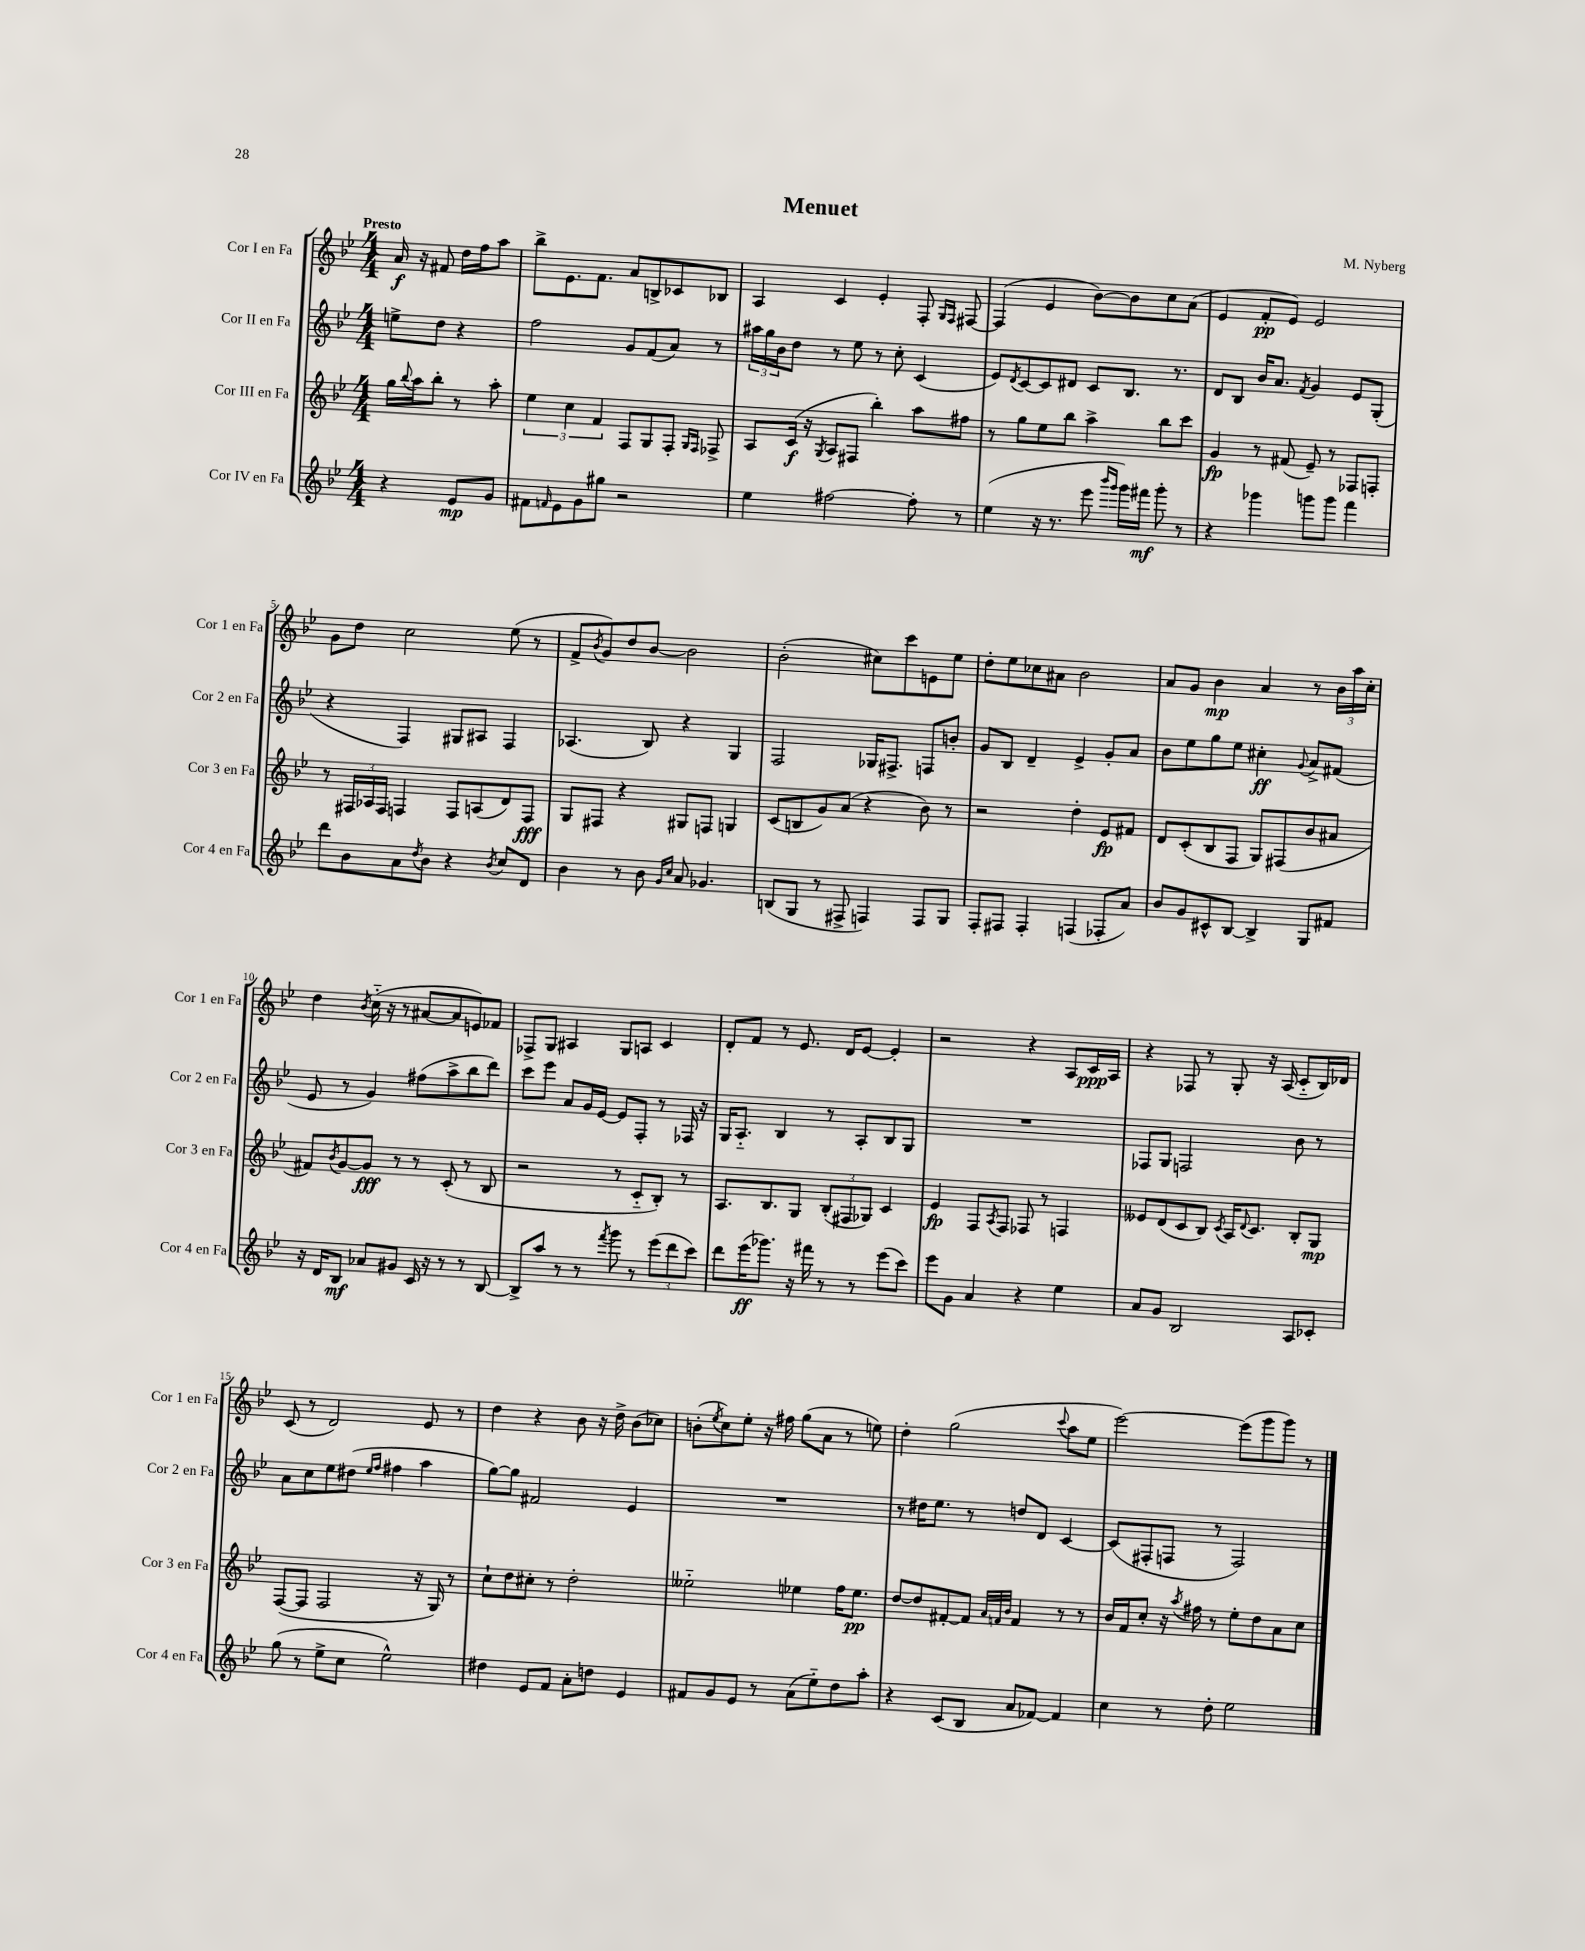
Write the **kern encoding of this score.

**kern	**kern	**kern	**kern
*staff4	*staff3	*staff2	*staff1
*clefG2	*clefG2	*clefG2	*clefG2
*k[b-e-]	*k[b-e-]	*k[b-e-]	*k[b-e-]
*M4/4	*M4/4	*M4/4	*M4/4
4r	16gg\LL	8ee^\L	16a/
.	8qqbb-/	.	.
.	16aa\J	.	16r
.	8bb-'\J	8dd\J	8f#/
8e-/L	8r	4r	16dd\LL
.	.	.	16ff\J
8g/J	8aa'\	.	8aa\J
=	=	=	=
8f#\L	6ee-\	2ff\	8bb-^\L
16qqf/	.	.	.
8e-\	.	.	8.e-\
.	6cc\	.	.
8g\	.	.	.
.	.	.	8.f\J
.	6f/	.	.
8gg#\J	.	.	.
2r	8F/L	8g/L	8a/L
.	8G/	(8f/	8B^/
.	8F'/J	8a/J)	8c-/
.	16qqG/LL	.	.
.	16qqF/JJ	.	.
.	8F-^/	8r	8B-/J
=	=	=	=
4ee-\	8A/L	24aa#\LL	4A/
.	.	24gg\	.
.	.	24b-\J	.
.	(16c/Jk	8dd\J	.
.	16r	.	.
.	8qG/	.	.
[2ff#\	8A/L	8r	4c/
.	8F#/J	8ee-\	.
.	4bb-'\)	8r	4e-'/
.	.	8cc'\	.
8ff#'\]	8aa\L	(4c/	8F'/
.	.	.	16qqG/LL
.	.	.	16qqF/JJ
8r	8ff#\J	.	[8F#/
=	=	=	=
(4ee-\	8r	8e-/L)	(4F#/]
.	.	8qd/	.
.	8gg\L	[8c/	.
16r	8ee-\	8c/]	4e-/
8.r	.	.	.
.	8bb-\J	8d#/J	.
8eee-\	4aa^\	8c/L	[8b-\L)
16qqbbb-/LL	.	.	.
16qqggg/JJ	.	.	.
16ggg\LL)	.	8.B-/J	8b-\]
16fff#\JJ	.	.	.
8ggg'\	8bb-\L	.	8cc\
.	.	8.r	.
8r	8ccc\J	.	(8a\J
=	=	=	=
4r	4g/	8d/L	4e-/
.	.	8B-/J	.
4ggg-\	8r	16b-/LK	8f'/L
.	.	8.a/J	.
.	(8f#/	.	8e-/J)
.	.	8qf/	.
8ggg\L	8e-~/)	4g/	2e-/
8ggg\J	8r	.	.
4fff\	8F-/L	8e-/L	.
.	8F'/J	(8G'/J	.
=	=	=	=
8ddd\L	8r	4r	8g\L
8b-\	24F#/LL	.	8dd\J
.	24A-/	.	.
.	24F#/JJ	.	.
8a\	4F/	4F/)	2cc\
8qdd/	.	.	.
8b-\J	.	.	.
4r	8F/L	8G#/L	.
.	(8A/	8A#/J	.
8qb-/	.	.	.
8cc/L	8d/)	4F/	(8ee-\
8d/J	8F/J	.	8r
=	=	=	=
4b-\	8G/L	(4.A-/	8f^/L
.	.	.	8qb-/
.	8F#/J	.	8g/)
8r	4r	.	8dd/
8b-\	.	8B-/)	[8b-/J
16qqg/LL	.	.	.
16qqcc/JJ	.	.	.
8a/	8G#/L	4r	2b-\]
4.g-/	8F/J	.	.
.	4G/	4G/	.
=	=	=	=
(8B/L	(8c/L	2F/	(2b-'\
8G/J	8B/	.	.
8r	8g/)	.	.
8F#^/	(8a/J	.	.
4F/)	4r	16G-/LK	8cc#\L)
.	.	8.F#^/J	.
.	.	.	8ccc\
8F/L	8b-\)	8F/L	8e\
8G/J	8r	8b'/J	8ee-\J
=	=	=	=
8F'/L	2r	8g/L	8dd'\L
8F#/J	.	8B-/J	8ee-\
4F#'/	.	4d~/	8cc-\
.	.	.	8a#\J
(4F/	4dd'\	4e-^/	2b-\
8F-'/L	8e-/L	8g'/L	.
8a/J)	8f#/J	8a/J	.
=	=	=	=
8b-/L	8d/L	8b-\L	8a/L
8g/	(8c'/	8ee-\	8g/J
8c#^^/	8B-/	8gg\	4b-\
[8B-/J	8F/J	8ee-\J	.
4B-^/]	8G/L)	4cc#'\	4a/
.	(8F#/	.	.
.	.	8qqg/	.
8G/L	8b-/	8a^/L	8r
8f#/J	8a#/J	(8f#/J	24b-\LL
.	.	.	24aa\
.	.	.	24cc'\JJ
=	=	=	=
16r	8f#/L)	8e-/	4dd\
16d/LK	.	.	.
.	8qb-/	.	.
8B-/J	[8g/	8r	.
.	.	.	8qb-/
8a-/L	8g/]J	4g/)	(16cc'~\
.	.	.	16r
8g#/J	8r	.	8r
16c/	8r	(8ff#\L	[8a#/L
16r	.	.	.
8r	(8c'/	8aa^\	8a#/]
8r	8r	8bb-\	8e/)
[8B-/	8B-/	8ddd\J)	8f-/J
=	=	=	=
8B-^/]L	2r	8ccc\L	8F-^/L
8aa/J	.	8eee-\J	8G/J
8r	.	8a/L	4A#/
8r	.	16g/L	.
.	.	[16e-/JJ	.
8qfff/	.	.	.
8ggg\	8r	8e-/]L	8G/L
8r	8c'~/L	8F'/J	8A/J
(12eee-\L	8B-'/J)	8r	4c/
12ddd\	.	.	.
.	8r	16F-/	.
12ccc\J)	.	.	.
.	.	16r	.
=	=	=	=
8ddd\L	8.A/L	16G/LK	8d'/L
.	.	8.A'~/J	.
(16eee-\K	.	.	8f/J
8.ggg-\J)	8.B-/	.	.
.	.	4B-/	8r
16r	8G/J	.	8.e-/
16fff#\	.	.	.
8r	(12B-'/L	8r	.
.	.	.	16d/LK
.	12F#/	.	.
8r	.	8A'/L	[8e-/J
.	12G-/J)	.	.
(8eee-\L	4c/	8B-/	4e-'/]
8ccc\J)	.	8G/J	.
=	=	=	=
8eee-\L	4e-/	1r	2r
8g\J	.	.	.
4a/	8F/L	.	.
.	8qA/	.	.
.	8F/J	.	.
4r	8F-/	.	4r
.	8r	.	.
4ee-\	4F/	.	8A/L
.	.	.	16c/L
.	.	.	16A/JJ
=	=	=	=
8a/L	8e--/L	8F-/L	4r
8g/J	(8d/	8G/J	.
2B-/	8c/	2F/	8F-/
.	8B-/J)	.	8r
.	8qc/	.	.
.	16A/LK	.	8G'/
.	8qqd/	.	.
.	8.c/J	.	.
.	.	.	16r
.	.	.	(16A/
8A/L	8B-'/L	8b-\	8c'~/L
8c-'/J	8G/J	8r	16B-/L)
.	.	.	16d-/JJ
=	=	=	=
(8gg\	([8F/L	8a\L	(8c/
8r	8F/]J	8cc\	8r
8ee-^\L	2F/	8ee-\	2d/)
8cc\J	.	(8dd#\J	.
.	.	16qqee-/LL	.
.	.	16qqff/JJ	.
2ee-^^\)	.	4ff#\	.
.	16r	4aa\	8e-/
.	16G/)	.	.
.	8r	.	8r
=	=	=	=
4dd#\	8cc`\L	[8gg\L)	4dd\
.	8dd\	8gg\]J	.
8e-/L	8cc#'\J	2f#/	4r
8f/J	8r	.	.
8a'\L	2dd'\	.	8b-\
8dd\J	.	.	16r
.	.	.	16dd^\
4e-/	.	4e-/	(8b-\L
.	.	.	8cc-\J)
=	=	=	=
8f#/L	2ee--'~\	1r	(8b'\L
.	.	.	8qee-/
8g/	.	.	8cc\)
8e-/J	.	.	8ee-'\J
8r	.	.	16r
.	.	.	16ff#\
(8a\L	4ee-\	.	(8gg\L
8ee-'~\)	.	.	8a\J
8dd\	16ff\LK	.	8r
.	8.ee-\J	.	.
8aa'\J	.	.	8ee\)
=	=	=	=
4r	[8dd/L	8r	4dd'\
.	8dd/]	16dd#\LK	.
.	.	8.ee-\J	.
(8c/L	[8f#'/	.	(2gg\
8B-/J	8f#/]J	8r	.
.	32qqa/LLL	.	.
.	32qqf/	.	.
.	32qqb-/JJJ	.	.
8a/L	4f/	8dd/L	.
[8f-/J)	.	8d/J	.
.	.	.	8qqccc/
4f-/]	8r	[4c/	8aa\L
.	8r	.	8ee-\J
=	=	=	=
4cc\	16b-/LL	(8c/]L	[2eee-\)
.	16f/J	.	.
.	8cc'/J	8F#'/	.
8r	16r	8F/J	.
.	8qaa/	.	.
.	16ff#\	.	.
8dd'\	8r	8r	.
2ee-\	8ee-'\L	2F/)	(8eee-\]L
.	8dd\	.	8ggg\
.	8a\	.	8ggg\J)
.	8cc\J	.	8r
==	==	==	==
*-	*-	*-	*-
